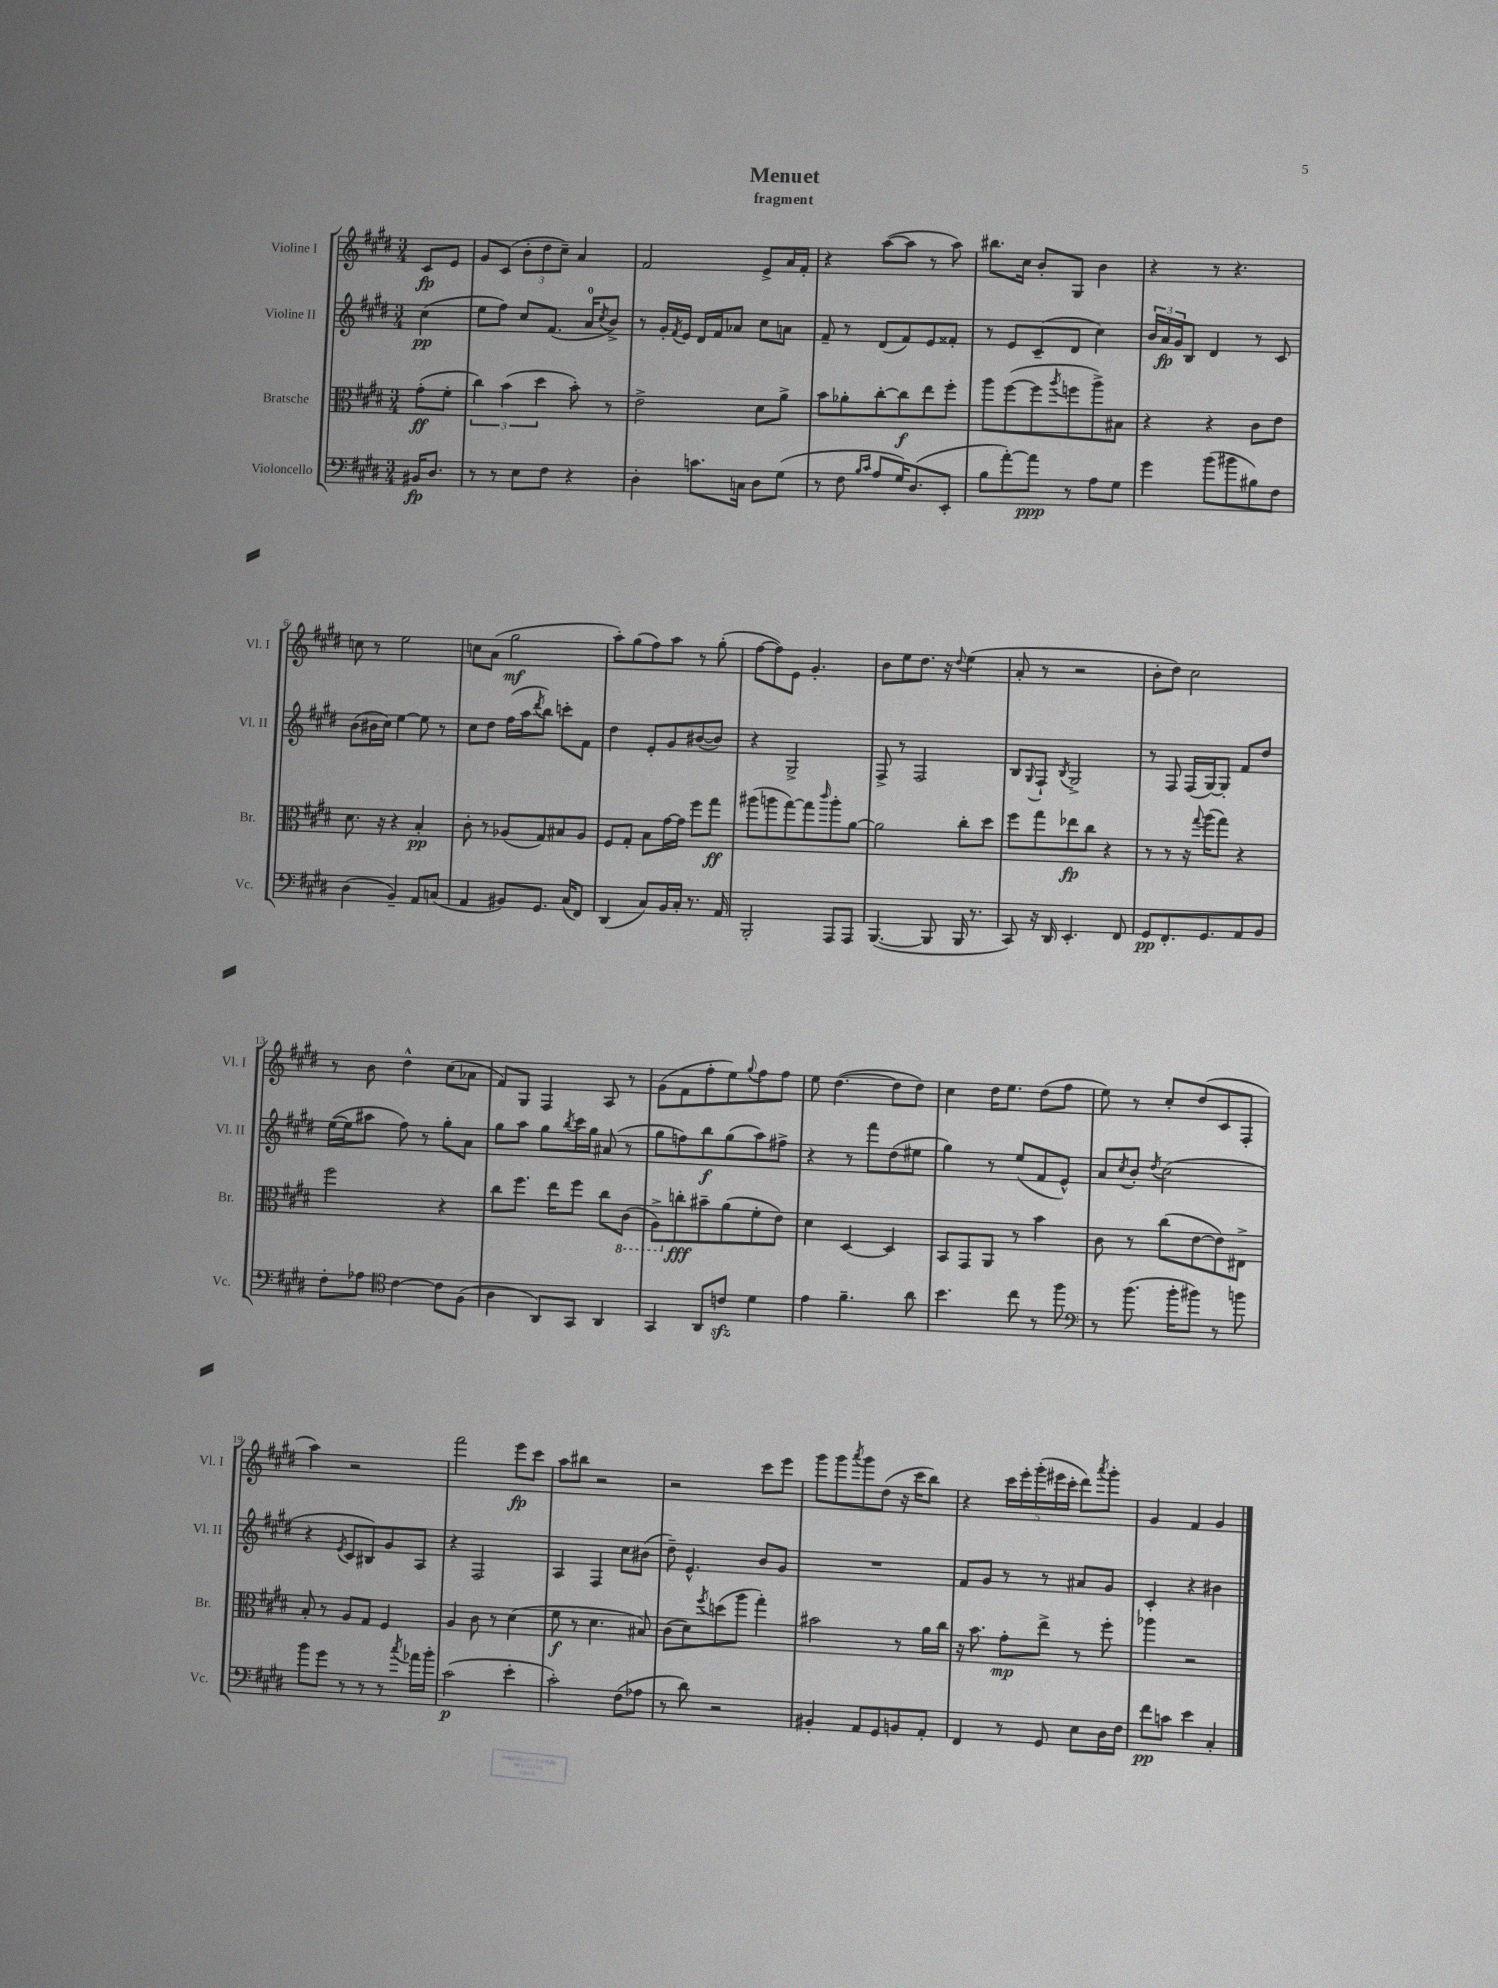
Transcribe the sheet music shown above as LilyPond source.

\header { title = "Menuet" subtitle = "fragment" }
<<
\new StaffGroup <<
\new Staff = "s0" \with { instrumentName = "Violine I" shortInstrumentName = "Vl. I" } {
    \clef treble \key e \major \numericTimeSignature \time 3/4 \partial 4
    cis'8\fp e'8 |
    gis'8 cis'8( \tuplet 3/2 { b'8-. dis''8 cis''8--) } a'4 |
    fis'2 e'8-> a'16 fis'16-. |
    r4 a''8~( a''8 r8 a''8) |
    bis''8. cis''16 b'8-. gis8 b'4 |
    r4 r8 r4. |
    c''8 r8 e''2 |
    c''8 a'8( gis''2\mf |
    a''8-.) gis''8( fis''8) a''8 r8 gis''8-.( |
    fis''8~ fis''8) e'8 gis'4.-. |
    b'8 e''8 dis''8. r16 \appoggiatura { dis''8 } e''4( |
    a'8-. r8 r2 |
    b'8-. dis''8) cis''2 |
    r8 b'8 dis''4-^ cis''8( aes'8 |
    fis'8) gis8 fis4 a8 r8 |
    gis'8( fis'8 fis''8-. e''8) \appoggiatura { gis''8 } fis''8 fis''8 |
    e''8 dis''4.~( dis''8 dis''8) |
    cis''4 dis''16 e''8. dis''8( fis''8 |
    e''8) r8 cis''8-. dis''8( cis'8 fis8-. |
    a''4) r2 |
    fis'''2 e'''8\fp cis'''8 |
    a''8 bis''8 r2 |
    r2 cis'''8 e'''8 |
    gis'''8 gis'''8 \acciaccatura { a'''8 } gis'''8 dis''8( r16 cis'''16 b''8) |
    r4 \tuplet 5/4 { cis'''16 e'''16-. gis'''16-.( eis'''16 cis'''16-. } dis'''8) \acciaccatura { a'''8 } gis'''8-. |
    gis'4 fis'4 gis'4 \bar "|." |
}
\new Staff = "s1" \with { instrumentName = "Violine II" shortInstrumentName = "Vl. II" } {
    \clef treble \key e \major \numericTimeSignature \time 3/4 \partial 4
    cis''4\pp( |
    e''8 fis''8) cis''8 fis'8.( a'16-0 \acciaccatura { cis''8 } b'8->) |
    r8 gis'16-. \acciaccatura { fis'8 } e'16 dis'16 fis'16 aes'8 cis''8 a'8 |
    fis'8-- r8 dis'8( fis'8) e'8 fisis'8-. |
    r8 e'8 cis'8--( dis'8 cis''4) |
    \tuplet 3/2 { b'16 a'16\fp gis'16 } b8 dis'4 r8 cis'8 |
    b'8( bis'16 cis''16) e''4~ e''8 r8 |
    cis''8 dis''8 fis''16( a''16 \acciaccatura { dis'''8 } b''8) c'''8-. fis'8 |
    dis''4 e'8-. gis'8 bis'8~( bis'8) |
    r4 gis2-> |
    fis8-> r8 fis2 |
    b8 \appoggiatura { gis8 } fis8-! \acciaccatura { b8 } gis2-> |
    r8 fis8 fis16( gis16~) gis8-. fis'8 dis''8 |
    e''16~( e''16 ais''8 fis''8) r8 gis''8-. a'8 |
    gis''8 a''8 gis''8 \acciaccatura { b''8 } cis'''16 gis''16 ais'8( r8 |
    gis''8 f''8) b''8\f gis''8( a''8) fis''8-> |
    r4 r8 fis'''8 dis''8( eis''8 |
    gis''4) r8 e''8( fis'8 e'8-^) |
    a'8 \acciaccatura { cis''8 } b'8-. \acciaccatura { dis''8 } cis''2( |
    r4 \acciaccatura { e'8 } cis'8 bis8) gis'8 a8 |
    r4 fis2 |
    a4 fis4 cis''8 bis'8( |
    dis''8--) e'4.-^ b'8 gis'8 |
    R2. |
    fis'8 gis'8 r8 r8 ais'8 gis'8 |
    cis'4-. r4 bis'4 \bar "|." |
}
\new Staff = "s2" \with { instrumentName = "Bratsche" shortInstrumentName = "Br." } {
    \clef alto \key e \major \numericTimeSignature \time 3/4 \partial 4
    gis'8-.\ff( fis'8-. |
    \tuplet 3/2 { cis''4) b'4( dis''4 } b'8-.) r8 |
    e'2-> dis'8 a'8-> |
    b'8 aes'8-. cis''8~-. cis''8\f e''8 fis''8-. |
    a''8 fis''8~( fis''8 \acciaccatura { a''8 } f''8 a''8->) bis8 |
    r4 r4 cis'8 e'8 |
    dis'8. r16 r4 b4-.\pp |
    cis'8-. r8 aes8( gis8) bis8 aes8 |
    fis8 gis8-. b8 gis'16~ gis'16 fis''8 gis''8\ff |
    ais''8( a''8 gis''8~) gis''8 \grace { cis'''16 } a''8-. a'8~ |
    a'2 cis''8-. dis''8 |
    fis''8 gis''8 ees''8\fp cis''8 r4 |
    r8 r8 r16 \appoggiatura { gis''8 } a''16( gis''8) r4 |
    fis''2 r4 |
    cis''8 fis''8. e''16 fis''8 cis''8 \ottava #-1 cis8( |
    a,8->) \ottava #0 c''8-.\fff bis'8-- a'8( fis'8-. e'8) |
    dis'4 dis4~ dis4 |
    b,8 gis,8 a,8 r8 b'4 |
    cis'8 r8 cis''8( e'8~ e'8) eis8-> |
    b8-. r8 a8 gis8 fis4 |
    a4 cis'8 r8 dis'4( |
    fis'8\f r8 dis'4. bis8) |
    cis'8( dis'8) \acciaccatura { fis''8 } d''8( a''8 gis''4-.) |
    bis'2 r8 a'16 cis''16 |
    r16 b'8. gis'8-.\mp e''8-> r8 fis''8-. |
    aes''4 r2 \bar "|." |
}
\new Staff = "s3" \with { instrumentName = "Violoncello" shortInstrumentName = "Vc." } {
    \clef bass \key e \major \numericTimeSignature \time 3/4 \partial 4
    bis,16\fp dis8. |
    r8 r8 e8 fis8 r4 |
    dis4-. c'8. c16 dis8 gis8( |
    r8 fis8 \grace { b16 cis'16 } a8 gis16) dis8.( e,8-. |
    b8 a'8~-.) a'8\ppp r8 a8 gis8 |
    gis'4 b'8( bis'8 bis8) fis8 |
    dis4( b,4--) a,8 c8( |
    a,4 bis,8) gis,8. cis16( fis,8) |
    dis,4( cis8) b,16 cis16-. r8. a,16 |
    b,,2-. a,,8 a,,8 |
    b,,4.~( b,,8 b,,16 r8. |
    cis,8) r16 dis,16 e,4.-. fis,8 |
    gis,8\pp fis,8.-. gis,8. a,8 b,8 |
    fis8-. aes8 \clef tenor cis'4~ cis'8 fis8( |
    a4 a,8) gis,8 a,4 |
    gis,4 a,8 c'8\sfz dis'4 |
    e'4 fis'4.-- a'8 |
    b'4. cis''8 r8 fis''8 |
    \clef bass r8 b'8.( b'16-. bis'8) r8 b'8 |
    b'8 gis'8 r8 r8 r8 \acciaccatura { cis''8 } aes'16 b'16-. |
    cis'2\p( e'4-. |
    cis'2-.) fis8( aes8 |
    r8 dis'8) r2 |
    bis,4-. a,8 gis,8 b,8 a,8-. |
    fis,4 r8 gis,8 e8 dis16 fis16 |
    fis'8\pp c'8 e'4 cis4-. \bar "|." |
}
>>
>>
